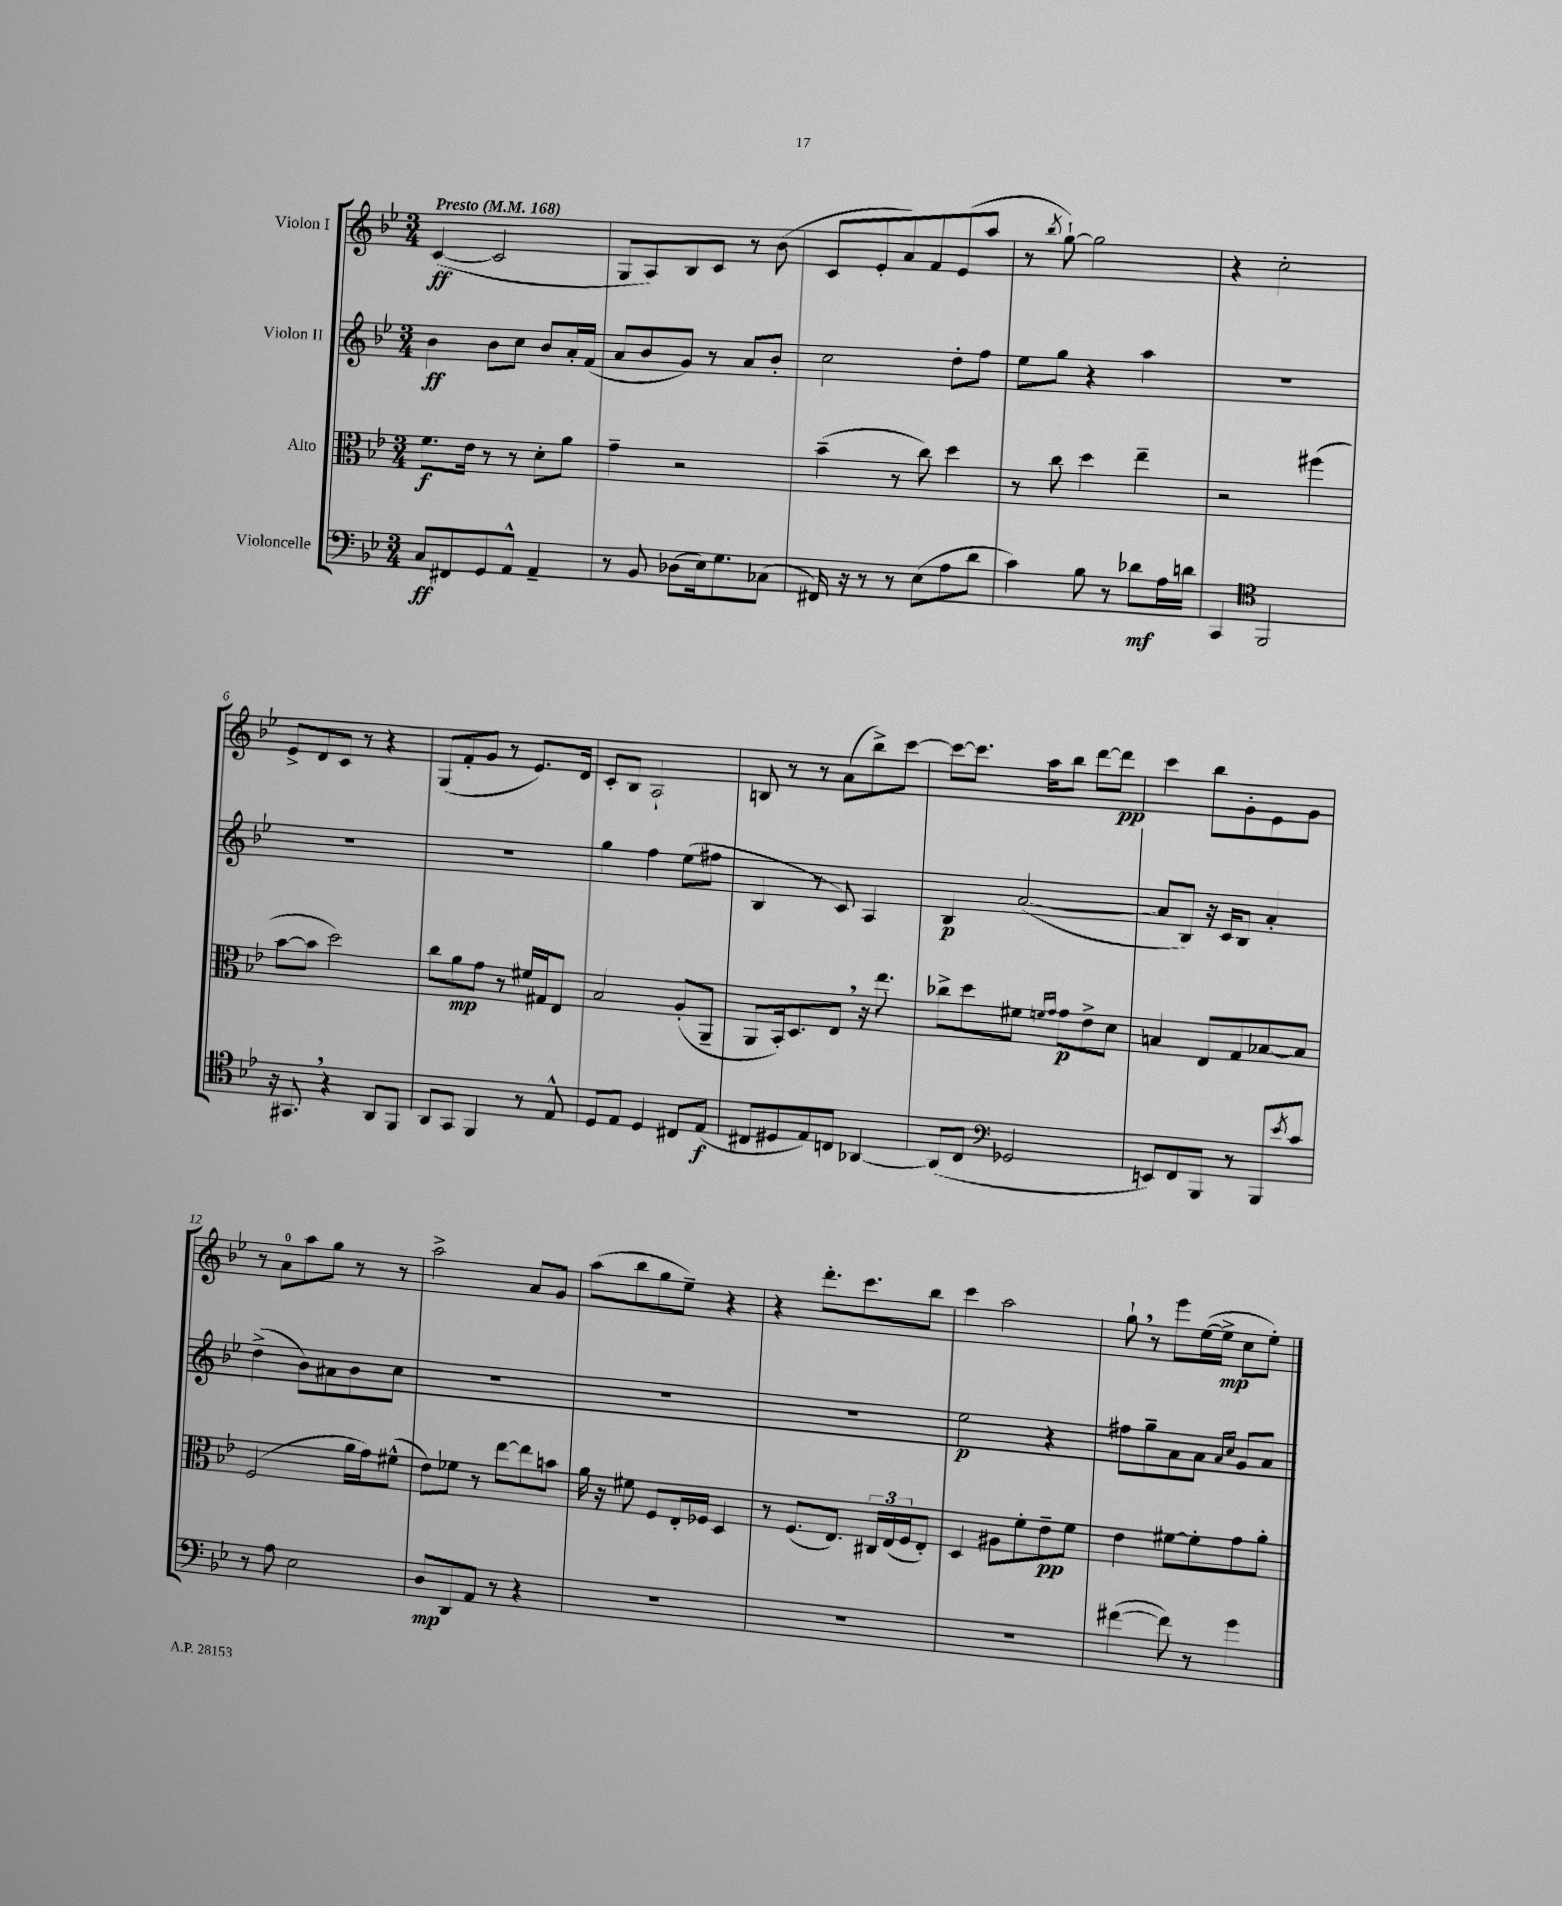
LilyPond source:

<<
\new StaffGroup <<
\new Staff = "s0" \with { instrumentName = "Violon I" } {
    \clef treble \key bes \major \numericTimeSignature \time 3/4 \tempo "Presto" 4 = 168
    c'4~\ff( c'2 |
    g8 a8) bes8 c'8 r8 bes'8( |
    c'8 ees'8-. a'8) f'8 ees'8( a''8 |
    r8 \acciaccatura { bes''8 } g''8~-!) g''2 |
    r4 c''2-. |
    ees'8-> d'8 c'8 r8 r4 |
    g8( f'8-. g'8 r8 ees'8.) d'16 |
    c'8-. bes8 a2-! |
    b8 r8 r8 a'8( bes''8->) c'''8~ |
    c'''8~ c'''8. a''16 bes''8 d'''8~ d'''8\pp |
    c'''4 bes''8 g'8-. ees'8 g'8 |
    r8 a'8-0 a''8 g''8 r8 r8 |
    a''2-> a'8 g'8 |
    a''8( bes''8 g''8 ees''8--) r4 |
    r4 d'''8.-. c'''8. bes''8 |
    c'''4 a''2 |
    g''8-! \breathe r8 ees'''8 ees''16~( ees''16->\mp c''8 ees''8-.) \bar "|." |
}
\new Staff = "s1" \with { instrumentName = "Violon II" } {
    \clef treble \key bes \major \numericTimeSignature \time 3/4
    bes'4\ff bes'8 c''8 bes'8 a'16-. f'16( |
    a'8 bes'8 g'8) r8 a'8 bes'8-. |
    c''2 d''8-. f''8 |
    ees''8 g''8 r4 a''4 |
    R2. |
    R2. |
    R2. |
    g''4 f''4 ees''8( fis''8 |
    bes4 r8 c'8) a4 |
    bes4\p a'2~( |
    a'8 bes8) r16 c'16 bes8 a'4-. |
    d''4->( bes'8) ais'8 bes'8 c''8 |
    R2. |
    R2. |
    R2. |
    ees''2\p r4 |
    fis''8 g''8-- a'8 a'8 \grace { a'16 c''16 } g'8 a'8 \bar "|." |
}
\new Staff = "s2" \with { instrumentName = "Alto" } {
    \clef alto \key bes \major \numericTimeSignature \time 3/4
    f'8.\f ees'16 r8 r8 d'8-. a'8 |
    g'4-- r2 |
    bes'4--( r8 c''8) d''4 |
    r8 c''8 d''4 ees''4-- |
    r2 fis''4( |
    bes'8~ bes'8 d''2) |
    c''8 a'8\mp g'8 r8 fis'16 gis16 ees8 |
    bes2 a8-.( a,8-- |
    a,8 bes,16-.) d8. ees8 \breathe r16 ees''8. |
    ces''8-> d''8 fis'8 \grace { f'16 g'16 } g'8\p ees'8-> d'8 |
    b4 ees8 g8 bes8~ bes8 |
    f2( a'16 g'16) fis'8-^( |
    ees'8) fes'8 r8 ees''8~ ees''8 b'8 |
    a'16 r16 fis'8 f8 ees16-. fes16 d4 |
    r8 f8.( ees8.) \tuplet 3/2 { cis16 ees16( f16 } ees8-.) |
    d4 ais8 f'8-. ees'8--\pp f'8 |
    ees'4 fis'8~ fis'8-. g'8 a'8-. \bar "|." |
}
\new Staff = "s3" \with { instrumentName = "Violoncelle" } {
    \clef bass \key bes \major \numericTimeSignature \time 3/4
    c8\ff fis,8 g,8 a,8-^ a,4-- |
    r8 bes,8 des8( ees16) g8. ces8( |
    fis,16) r16 r8 r8 ees8( a8 d'8 |
    c'4) bes8 r8 des'8\mf a16 d'16 |
    c,4 \clef tenor f,2 |
    r16 gis,8. \breathe r4 a,8 f,8 |
    a,8 g,8 f,4 r8 ees8-^ |
    d8 ees8 d4 cis8 ees8\f( |
    cis8 dis8 ees8) c8 aes,4~ |
    aes,8( c8 \clef bass ges,2 |
    e,8) f,8 bes,,8 r8 bes,,8 \acciaccatura { ees'8 } c'8 |
    r8 a8 ees2 |
    d8\mp d,8 a,8 r8 r4 |
    R2. |
    R2. |
    R2. |
    fis'4~( fis'8) r8 g'4 \bar "|." |
}
>>
>>
